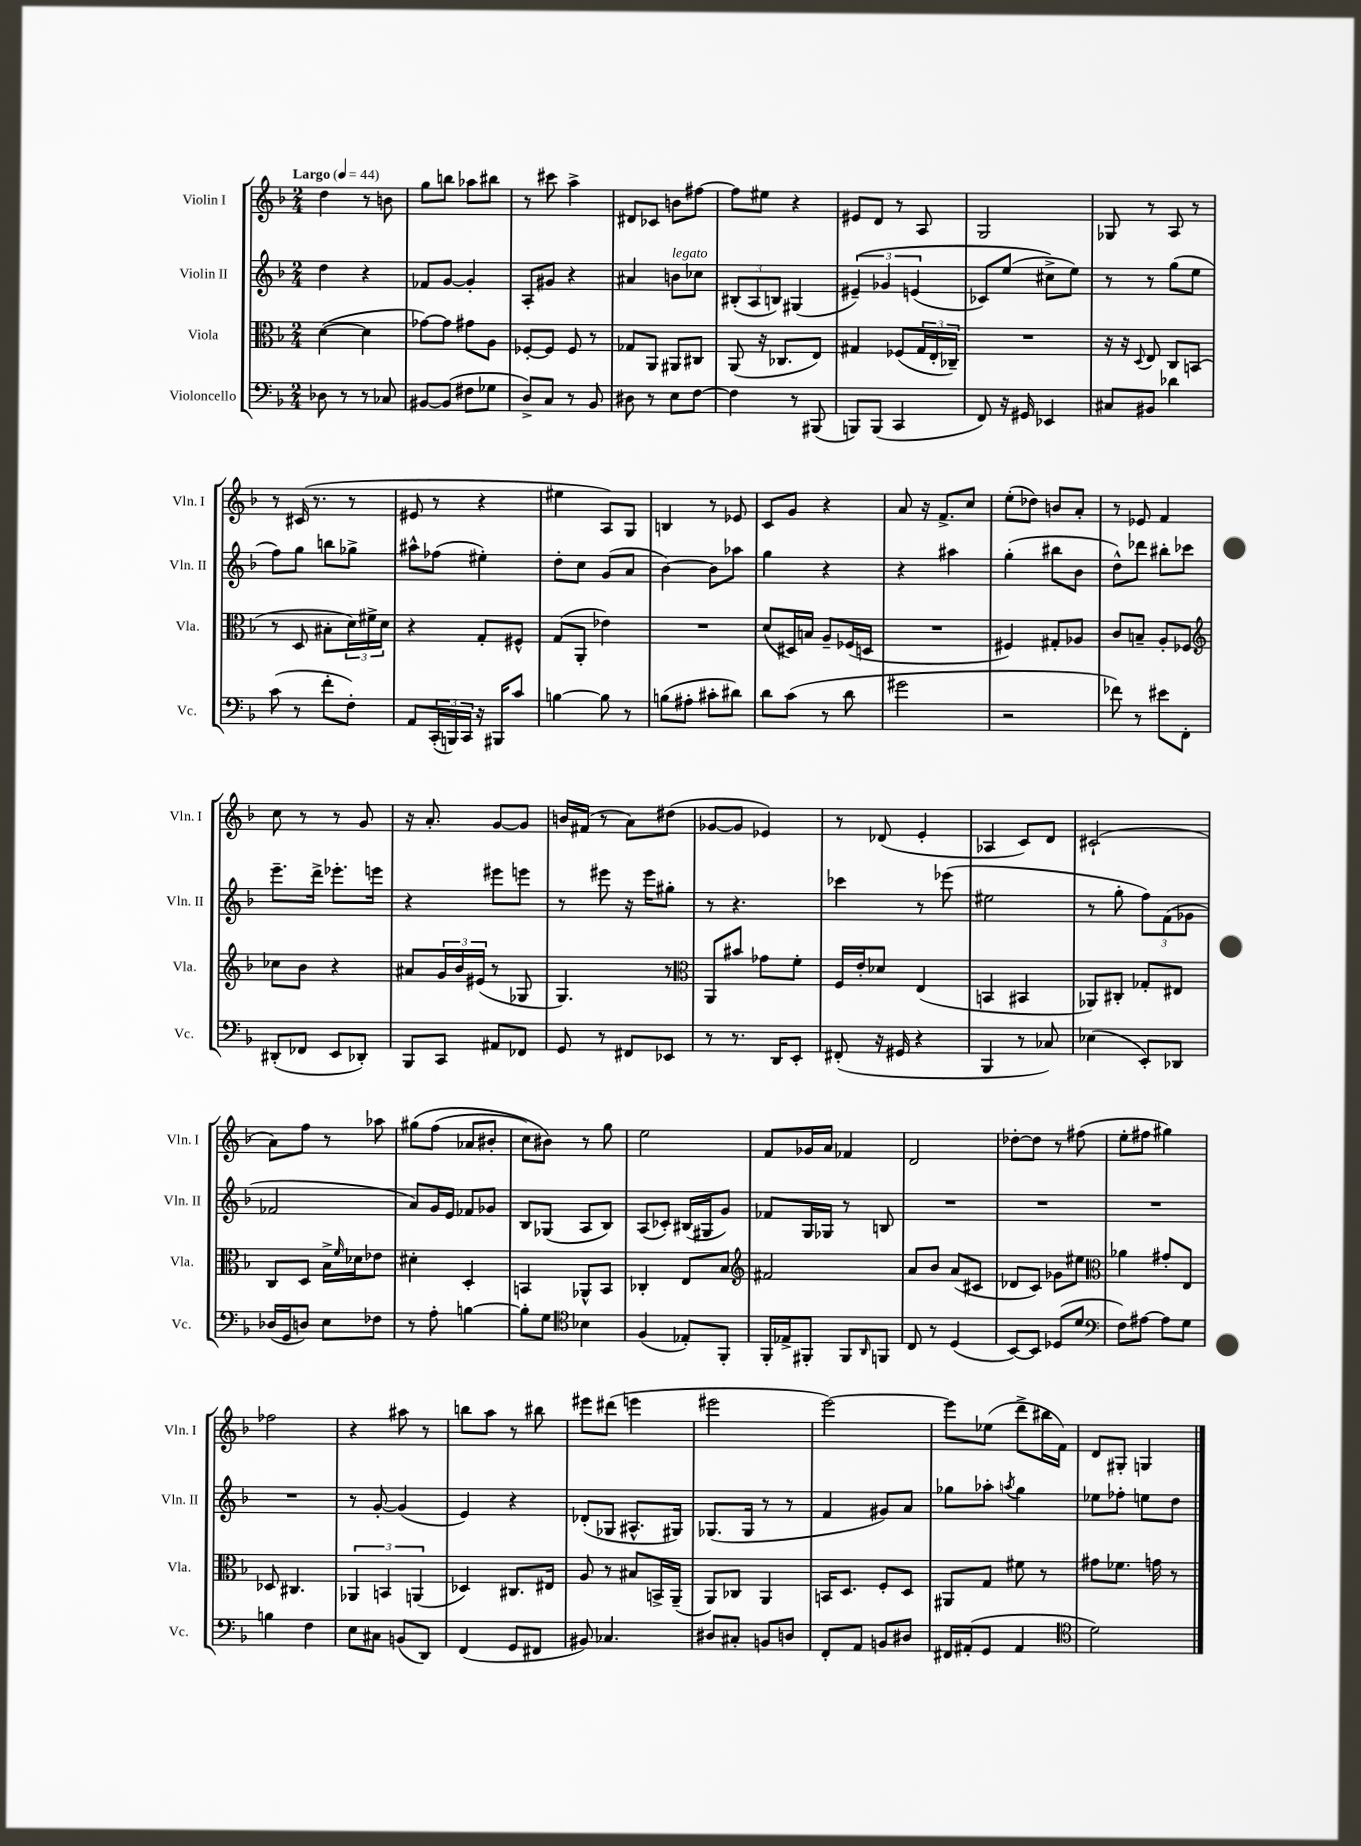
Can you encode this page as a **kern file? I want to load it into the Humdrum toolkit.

**kern	**kern	**kern	**kern
*staff4	*staff3	*staff2	*staff1
*clefF4	*clefC3	*clefG2	*clefG2
*k[b-]	*k[b-]	*k[b-]	*k[b-]
*M2/4	*M2/4	*M2/4	*M2/4
*MM44	*MM44	*MM44	*MM44
8D-\	([4d\	4dd\	4dd\
8r	.	.	.
8r	4d\]	4r	8r
8C-/	.	.	8b\
=	=	=	=
[8BB#/L	[8g-\L)	8f-/L	8gg\L
(8BB#/]J	8g-\]J	[8g/J	8bb\J
8F#\L	8g#\L	4g'/]	8aa-\L
8G-\J	8A\J	.	8bb#\J
=	=	=	=
8D^/L)	[8F-'/L	8A'/L	8r
8C/J	8F-/]J	8g#/J	8ccc#\
8r	8F-/	4r	4aa^\
8BB-/	8r	.	.
=	=	=	=
8D#\	8G-/L	4a#/	8d#/L
8r	8AA/J	.	8c-/J
8E\L	8AA#/L	8b\L	8b\L
[8F\J	8C#/J	8cc-\J	[8ff#\J
=	=	=	=
4F\]	(8AA/	(12B#'/L	8ff#\]L
.	.	12A/	.
.	16r	.	8ee#\J
.	.	12B/J)	.
.	8.C-/L	.	.
8r	.	(4G#/	4r
(8BBB#/	8E/J)	.	.
=	=	=	=
8BBB/L)	4G#/	&(6e#~/)	8e#/L
(8BBB/J	.	.	8d/J
.	.	6g-/	.
4CC/	(8F-/L	.	8r
.	.	(6e/	.
.	24G#/L	.	8A/
.	24E'/	.	.
.	24C-~/JJ)	.	.
=	=	=	=
8FF/)	2r	8c-/L)	2G/
16r	.	(8ee/J	.
16GG#/	.	.	.
4EE-/	.	8cc#^\L&)	.
.	.	8ee\J)	.
=	=	=	=
8C#/L	16r	8r	8G-/
.	16r	.	.
.	8qqD/	.	.
8BB#/J	8E/	8r	8r
4d-\	8C/L	(8gg\L	8A/
.	(8BB/J	8ee\J	8r
=	=	=	=
(8c\	8r	8ff\L)	8r
8r	8D/	8gg\J	(16c#/
.	.	.	8.r
8f'\L	8B#'\L	8bb\L	.
8F'\J)	24d\L)	8gg-^\J	8r
.	24f#^\	.	.
.	24d\JJ	.	.
=	=	=	=
8AA/L	4r	8aa#^^\L	8e#/
(24CC'/L	.	(8ff-\J	8r
24BBB/)	.	.	.
24CC/JJ	.	.	.
16r	8G'/L	4ee#'\)	4r
16BBB#/LK	.	.	.
8c/J	8F#^^/J	.	.
=	=	=	=
[4B\	(8G/L	8dd'\L	4ee#\
.	8AA'/J	8cc\J	.
8B\]	4e-\)	(8g/L	8A/L)
8r	.	8a/J	8G/J
=	=	=	=
(8B\L	2r	[4b-\)	4B/
8A#'\J	.	.	.
8c#'\L	.	8b-\]L	8r
8d#\J)	.	8aa-\J	8e-/
=	=	=	=
8d\L	(8d/L	4gg\	8c/L
(8c\J	16D#/L)	.	8g/J
.	16B/JJ	.	.
8r	8A~/L	4r	4r
8d\	(16F-/L	.	.
.	16D/JJ	.	.
=	=	=	=
2g#\	2r	4r	8a/
.	.	.	16r
.	.	.	8.f^/L
.	.	4aa#\	.
.	.	.	8cc/J
=	=	=	=
2r	4F#/)	(4gg'\	(8ee'\L
.	.	.	8dd-\J)
.	8G#'/L	8bb#\L	8b/L
.	8A-/J	8b-\J	8a'/J
=	=	=	=
8f-\)	8c/L	8dd^^\L)	8r
8r	8B~/J	8ddd-\J	8e-/
8e#\L	8A'/L	8bb#'\L	4f/
8FF'\J	8F-/J	8ccc-\J	.
=	=	=	=
*	*clefG2	*	*
(8DD#'/L	8cc-\L	8.eee~\L	8cc\
8FF-/J	8b-\J	.	8r
.	.	16ddd^\Jk	.
8EE/L	4r	8.eee-'\L	8r
8DD-'/J)	.	.	8g/
.	.	16eee\Jk	.
=	=	=	=
8BBB-/L	8a#/L	4r	16r
.	.	.	8.a'/
8CC/J	24g/L	.	.
.	24b-/	.	.
.	(24e#/JJ	.	.
8AA#/L	8r	8eee#\L	[8g/L
8FF-/J	8G-/	8eee\J	8g/]J
=	=	=	=
8GG/	4.G/)	8r	16b/LL
.	.	.	(16f#/JJ
8r	.	8eee#\	8r
8FF#/L	.	16r	8a\L)
.	.	16eee#\LK	.
8EE-/J	8r	8gg#'\J	(8dd#\J
=	=	=	=
*	*clefC3	*	*
8r	8AA/L	8r	[8g-/L
8.r	8b#/J	4.r	8g-/]J
.	8g-\L	.	4e-/)
16DD/LK	.	.	.
8EE'/J	8f'\J	.	.
=	=	=	=
(8FF#'/	16F/LL	4ccc-\	8r
.	16e'/J	.	.
16r	8d-/J	.	(8d-/
16GG#/	.	.	.
4r	(4E/	8r	4e'/
.	.	(8eee-\	.
=	=	=	=
4BBB-/	4BB/	2ee#\	4A-/
8r	4BB#/	.	8c/L)
8C-/)	.	.	8d/J
=	=	=	=
(4E-\	8AA-/L)	8r	(2c#`/
.	8C#'/J	8gg'\	.
8EE'/L)	8G-'/L	12ff\L)	.
.	.	(12f\	.
8DD-/J	8E#/J	.	.
.	.	12g-\J	.
=	=	=	=
(16D-/LL	8C/L	2f-/	8a\L)
16GG/J	.	.	.
8D/J)	8D/J	.	8ff\J
8E\L	16B-^\LL	.	8r
.	16qqf/	.	.
.	16d-\J	.	.
8F-\J	8e-\J	.	8aa-\
=	=	=	=
8r	4d#'\	8a/L)	&(8gg#\L
8A'\	.	16g/L	(8ff\J
.	.	16e/JJ	.
[4B\	4D'/	8f-/L	8a-/L
.	.	8g-/J	8b#'/J
=	=	=	=
8B'\]L	4BB/	8B-/L	8cc\L)
8G\J	.	(8G-/J	8b#\J&)
*clefC4	*	*	*
4B-\	8AA-^^/L	8A/L	8r
.	8BB/J	8B-/J)	8gg\
=	=	=	=
(4F/	4C-'/	(8A/L	2ee\
.	.	8c-'/J)	.
8E-'/L)	8E/L	(16B#/LL	.
.	.	16G#/J	.
8FF'/J	8B-/J	8g/J)	.
=	=	=	=
*	*clefG2	*	*
16FF'/LL	2f#/	8f-/L	8f/L
16E-^/J	.	.	.
8FF#'/J	.	16G/L	16g-/L
.	.	16G-/JJ	16a/JJ
8FF#/L	.	8r	4f-/
16qqAA/	.	.	.
8FF/J	.	8B/	.
=	=	=	=
8C/	8a/L	2r	2d/
8r	8b-/J	.	.
(4D/	(8a/L	.	.
.	8c#/J	.	.
=	=	=	=
[8BB-/L)	8d-/L	2r	[8dd-'\L
8BB-/]J	8c/J)	.	8dd-\]J
(8D-/L	8g-\L	.	8r
8d/J	8ee#\J	.	(8ff#\
=	=	=	=
*clefF4	*clefC3	*	*
8F\L)	4a-\	2r	8ee'\L
[8A#\J	.	.	8ff#\J
8A#\]L	8g#'/L	.	4gg#\)
8G\J	8E/J	.	.
=	=	=	=
4B\	8D-/	2r	2ff-\
.	4.C#/	.	.
4F\	.	.	.
=	=	=	=
8E\L	6AA-/	8r	4r
8C#\J	.	[8g'/	.
.	6BB/	.	.
(8BB/L	.	(4g/]	8aa#\
.	(6AA/	.	.
8DD/J)	.	.	8r
=	=	=	=
(4FF/	4D-/)	4e/)	8bb\L
.	.	.	8aa\J
8GG/L	8.C#/L	4r	8r
8FF#/J	.	.	8bb#\
.	16E#/Jk	.	.
=	=	=	=
8BB#/)	8A/	(8d-'/L	8eee#\L
4.C-/	8r	8G-/J	(8ddd#\J
.	8B#/L	8.A#^^/L	4eee\
.	16BB^/L	.	.
.	(16AA~/JJ	16G#/Jk)	.
=	=	=	=
8D#/L	8AA/L)	(8.G-/L	2eee#\
8C#'/J	8C-/J	.	.
.	.	16G-/Jk	.
8BB/L	4AA/	8r	.
8D/J	.	8r	.
=	=	=	=
8FF'/L	16BB/LK	4f/	[2eee\)
.	8.D/J	.	.
8AA/J	.	.	.
8BB/L	8F'/L	8g#/L)	.
8D#/J	8D/J	8a/J	.
=	=	=	=
16FF#/LL	8AA#/L	8gg-\L	8eee\]L
(16AA#'/J	.	.	.
8GG/J	8G/J	8aa-'\J	(8ee-\J
.	.	8qaa/	.
4AA#/	8f#\	4gg-\	8ddd^\L
.	8r	.	16bb#\L
.	.	.	16f\JJ)
=	=	=	=
*clefC4	*	*	*
2d\)	8g#\L	8ee-\L	8d/L
.	8.f-\J	8ff-'\J	8G#'/J
.	.	8ee\L	4G/
.	16g\	.	.
.	8r	8dd\J	.
==	==	==	==
*-	*-	*-	*-
